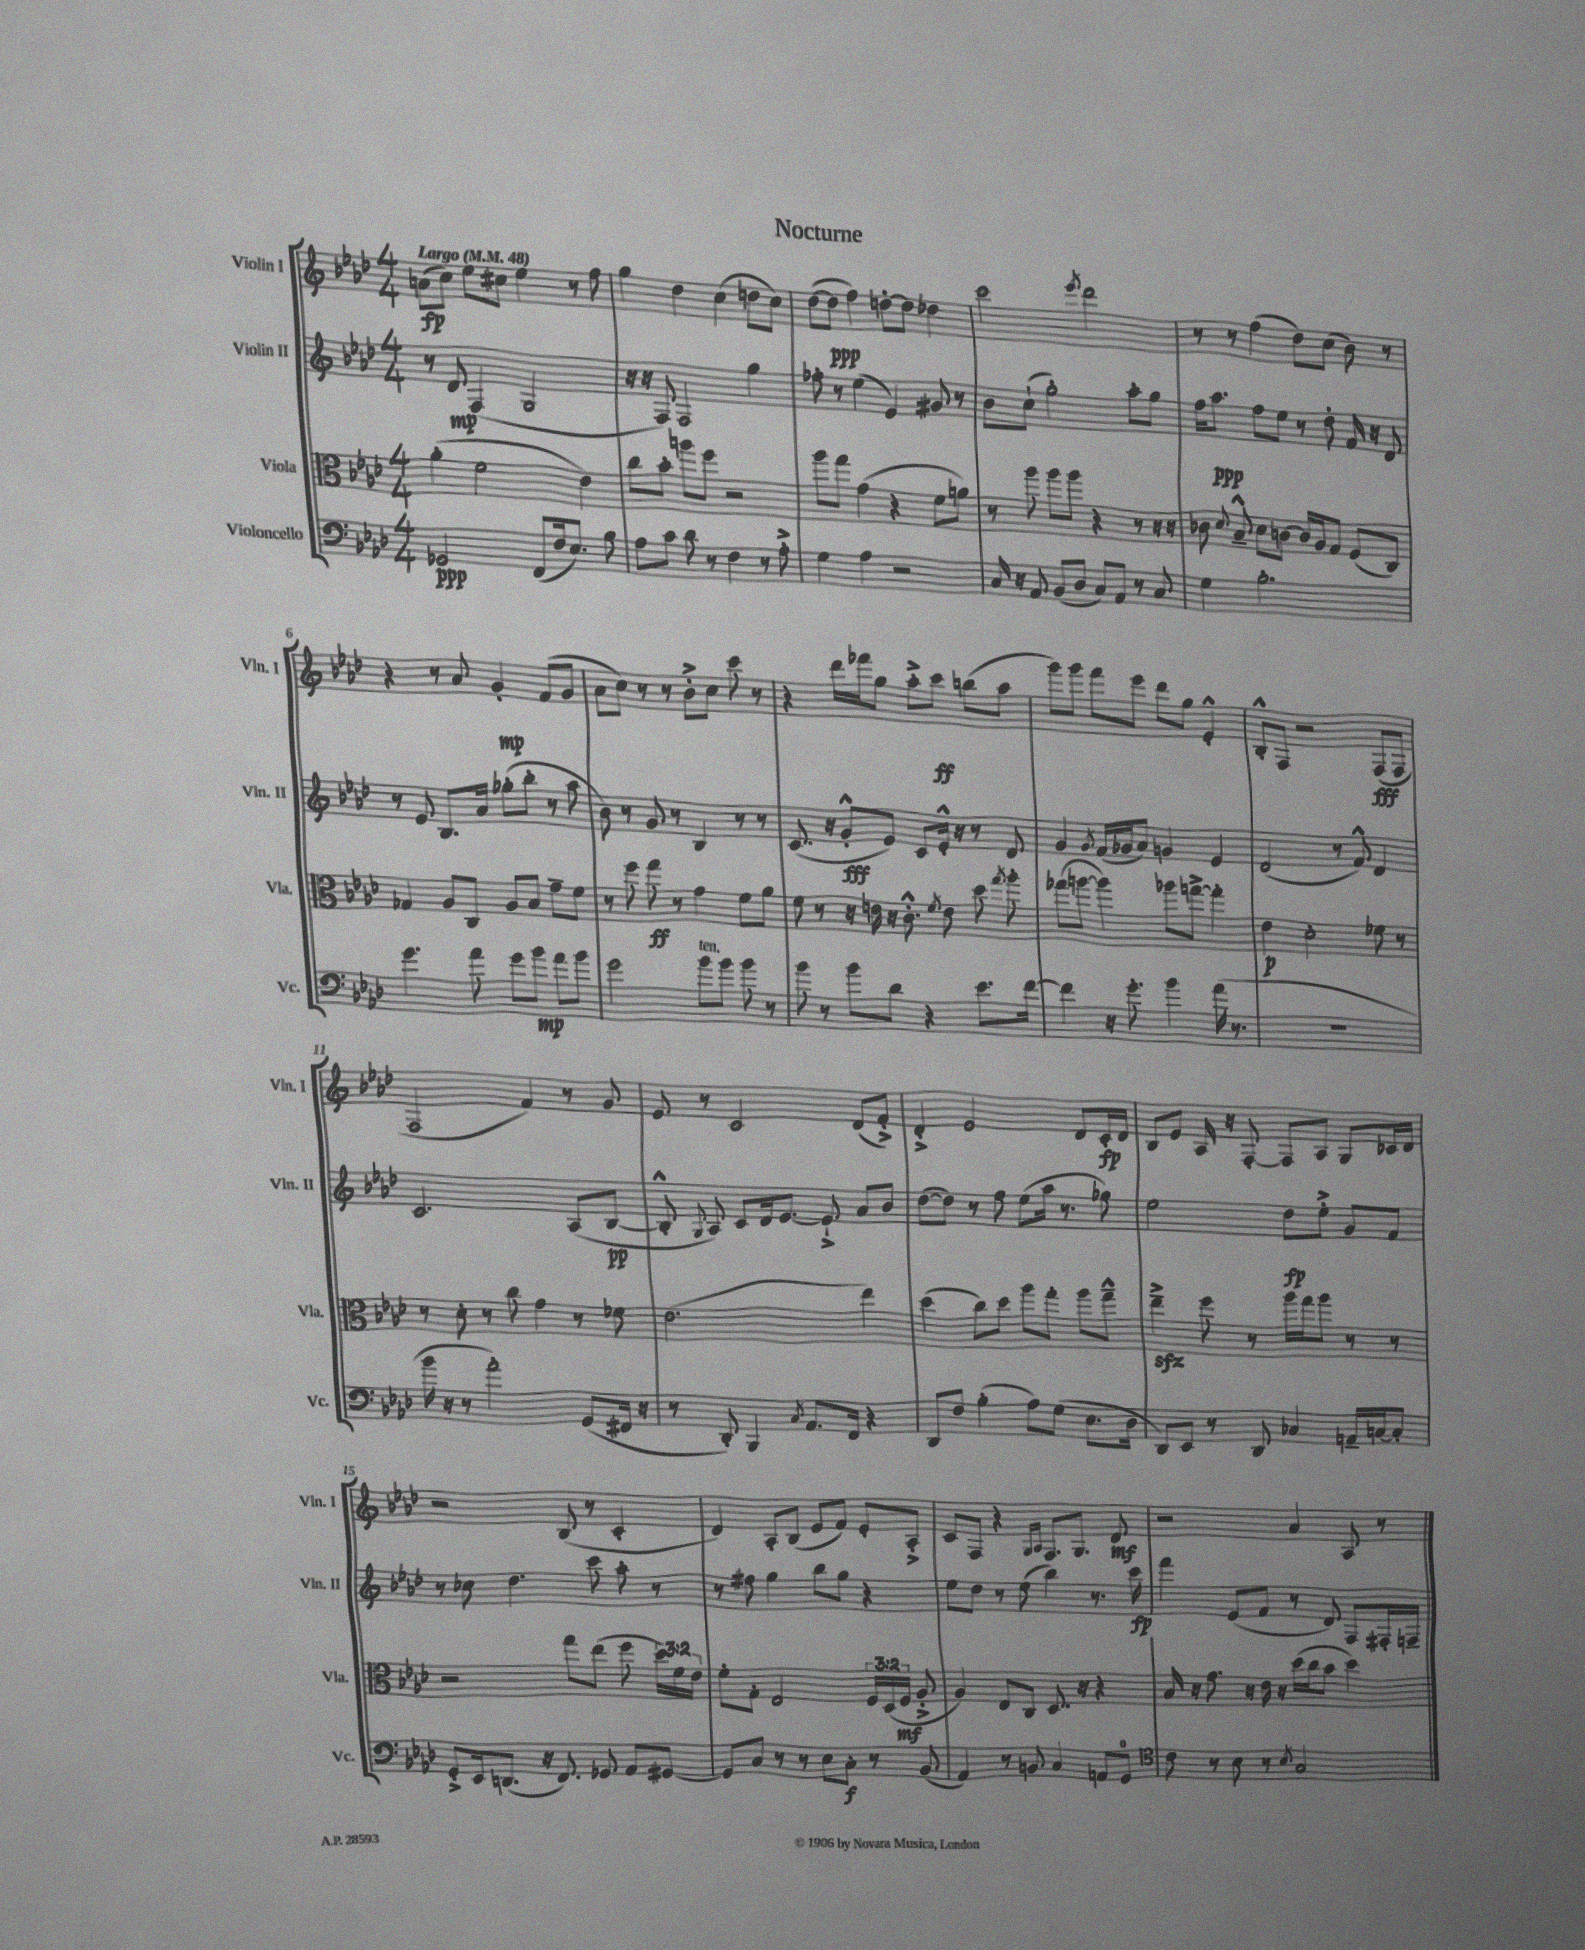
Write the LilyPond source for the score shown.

\header { title = "Nocturne" }
<<
\new StaffGroup <<
\new Staff = "s0" \with { instrumentName = "Violin I" shortInstrumentName = "Vln. I" } {
    \clef treble \key aes \major \numericTimeSignature \time 4/4 \tempo "Largo" 4 = 48
    \autoBeamOff a'8[\fp( c''8]) ees''8[ cis''8] ees''4 r8 f''8 |
    g''4 des''4 c''4( d''8[ c''8]) |
    des''8[~( des''8]\ppp f''4) d''8[~-. d''8] des''4 |
    c'''2 \acciaccatura { ees'''8 } des'''2 |
    r8 r8 f''4( des''8[) c''8]( bes'8) r8 |
    r4 r8 aes'8 g'4-.\mp f'8[( g'8] |
    aes'8[ c''8]) r8 r8 bes'8[-.-> c''8] c'''8 r8 |
    r4 des'''16[ fes'''16 g''8] aes''8[-.-> c'''8]\ff b''8[( aes''8] |
    g'''8[) g'''8] f'''8[ ees'''8] des'''8[ g''8] ees'4-.-^ |
    bes8[-.-^ f8] r2 f8[\fff( f8] |
    f2 f'4) r8 g'8 |
    ees'8 r8 c'2 des'8[( f'8]-.->) |
    des'4-.-> ees'2 des'8[ c'16-.\fp des'16] |
    bes8[ ees'8] aes16 r16 f8~-. f8[ aes8] g8[ ces'16 des'16] |
    r2 bes8( r8 c'4-. |
    des'4) aes8[-. bes8]( ees'8[ f'8]) ees'8[-. aes8]-.-> |
    c'8[ f8] r4 \grace { g16[ aes16] } f8.[ g8.] des'8\mf |
    r2 aes'4 aes8 r8 \bar "|." |
}
\new Staff = "s1" \with { instrumentName = "Violin II" shortInstrumentName = "Vln. II" } {
    \clef treble \key aes \major \numericTimeSignature \time 4/4
    \autoBeamOff r8 des'8\mp f4( g2 |
    r16 r16 f8) f2 g''4 |
    fes''8-. r8 ees''4( ees'4) gis'8 r8 |
    bes'8[ c''8]-!( g''2-.) aes''8[-. g''8] |
    f''16[ aes''8.]\ppp f''8[ ees''8] r8 des''8-. f'16 r16 des'8 |
    r8 ees'8 bes8.[ aes'16] ges''8[-.( bes''8]-. r8 aes''8 |
    bes'8) r8 g'8 r8 bes4 r8 r8 |
    c'8.( r16 g'8[-.-^\fff ees'8]) c'8[ ees'16]-.-^ r16 r8 des'8 |
    g'4 \acciaccatura { g'8 } f'16[( ges'16 aes'8]) g'4 ees'4 |
    des'2( r8 f'8-^) des'4 |
    c'2. aes8[( bes8]~\pp |
    bes8-.-^ \appoggiatura { g8 } aes8) c'8[ des'16 ees'8.]~ ees'8-!-> aes'8[ bes'8] |
    des''8[~( des''8]) r8 f''8 ees''8[( aes''16] r8. ges''8) |
    ees''2 des''8[\fp ees''8]-.-> g'8[ f'8] |
    r8 ces''8 des''4. c'''8 aes''8-. r8 |
    r8 fis''8 g''4 bes''8[ g''8] r4 |
    ees''8[ des''8] r8 ees''8( bes''4) r8. c'''16\fp |
    f'''4 ees'8[( f'8] r8 des'8) f8[ fis16-. f16]-- \bar "|." |
}
\new Staff = "s2" \with { instrumentName = "Viola" shortInstrumentName = "Vla." } {
    \clef alto \key aes \major \numericTimeSignature \time 4/4 \override Staff.TupletNumber.text = #tuplet-number::calc-fraction-text
    \autoBeamOff aes'4-.( f'2 ees'4) |
    c''8[ bes'8]-. a''8[ f''8] r2 |
    aes''8[ g''8] g'4( r4 f'8[ a'8]) |
    r8 aes''8 aes''8[ aes''8] r4 r8 r16 r16 |
    ces'8 \appoggiatura { des'8 } bes8---^ des'8[ c'8]~ c'16[ aes16 g8] f8[( c8]) |
    ges4 aes8[ c8] aes8[ bes8] g'8[-- f'8] |
    r8 f''8 g''8\ff r8 g'4 f'8[ aes'8] |
    f'8 r8 r16 e'16 r16 c'8.-.-^ \acciaccatura { f'8 } e'8 des''8 \acciaccatura { g''8 } aes''8-. |
    ges''8[( a''8]~ a''4) aes''8[ g''8]~-> g''4-. |
    ees'4\p des'2-. fes'8 r8 |
    r8 des'8-. r8 c''8 g'4 r8 fes'8 |
    ees'2.( ees''4) |
    des''4( c''8[) des''8] aes''8[ g''8]-. aes''8[ g''8]---^ |
    ees''4--->\sfz f''8 r8 aes''16[ g''16 aes''8] r8 r8 |
    r2 g''8[ ees''8]( f''8 \tuplet 3/2 { des''16[) f'16 ees'16] } |
    f'8[-. g8]-. ees2 \tuplet 3/2 { f16[ des16( f16]\mf } aes8-.-> |
    aes4) ees8[ c8] des8. r16 r4 |
    bes16 r16 g'8. r16 ees'16 r16 des''16[( c''16 bes'8] des''4) \bar "|." |
}
\new Staff = "s3" \with { instrumentName = "Violoncello" shortInstrumentName = "Vc." } {
    \clef bass \key aes \major \numericTimeSignature \time 4/4
    \autoBeamOff ges,2\ppp f,8[( f16 ees8.]) bes8 |
    aes8[ c'8] des'8 r8 f4 r8 aes8-.-> |
    g4 aes4 r2 |
    c16 r16 aes,8 bes,8[( des8] c8[) aes,8] r8 c8 |
    g4 bes2.-. |
    g'4. aes'8 g'8[ bes'8]\mp aes'8[ bes'8] |
    g'2 bes'8[^\markup { \italic "ten." } bes'8] bes'8 r8 |
    bes'8 r8 bes'8[ des'8] r4 ees'8.[ f'16]~ |
    f'4 r16 g'8.-. bes'4 aes'16( r8. |
    R1 |
    bes'16 r16 r8 aes'2-.) g,8[( fis,16] r16 |
    r8 des,8-.) bes,,4 \acciaccatura { c8 } aes,8.[ f,16] r4 |
    des,8[ f8] bes4-.( aes8[) g8]( ees8.[ des16] |
    des,8[) ees,8] r8 des,8 ces4 a,16[-- c16~ c8]-. |
    g,8[-.-> ees,16 d,8.]( r16 f,8.) ges,8 aes,8[ gis,8]~ |
    gis,8[ c8] r8 r8 ees8[ c8]-.\f r8 bes,8( |
    aes,4) r8 b,8 c4 a,8[ g,8]-0 |
    \clef tenor c'8 r8 bes8 r8 \acciaccatura { bes8 } g2 \bar "|." |
}
>>
>>
